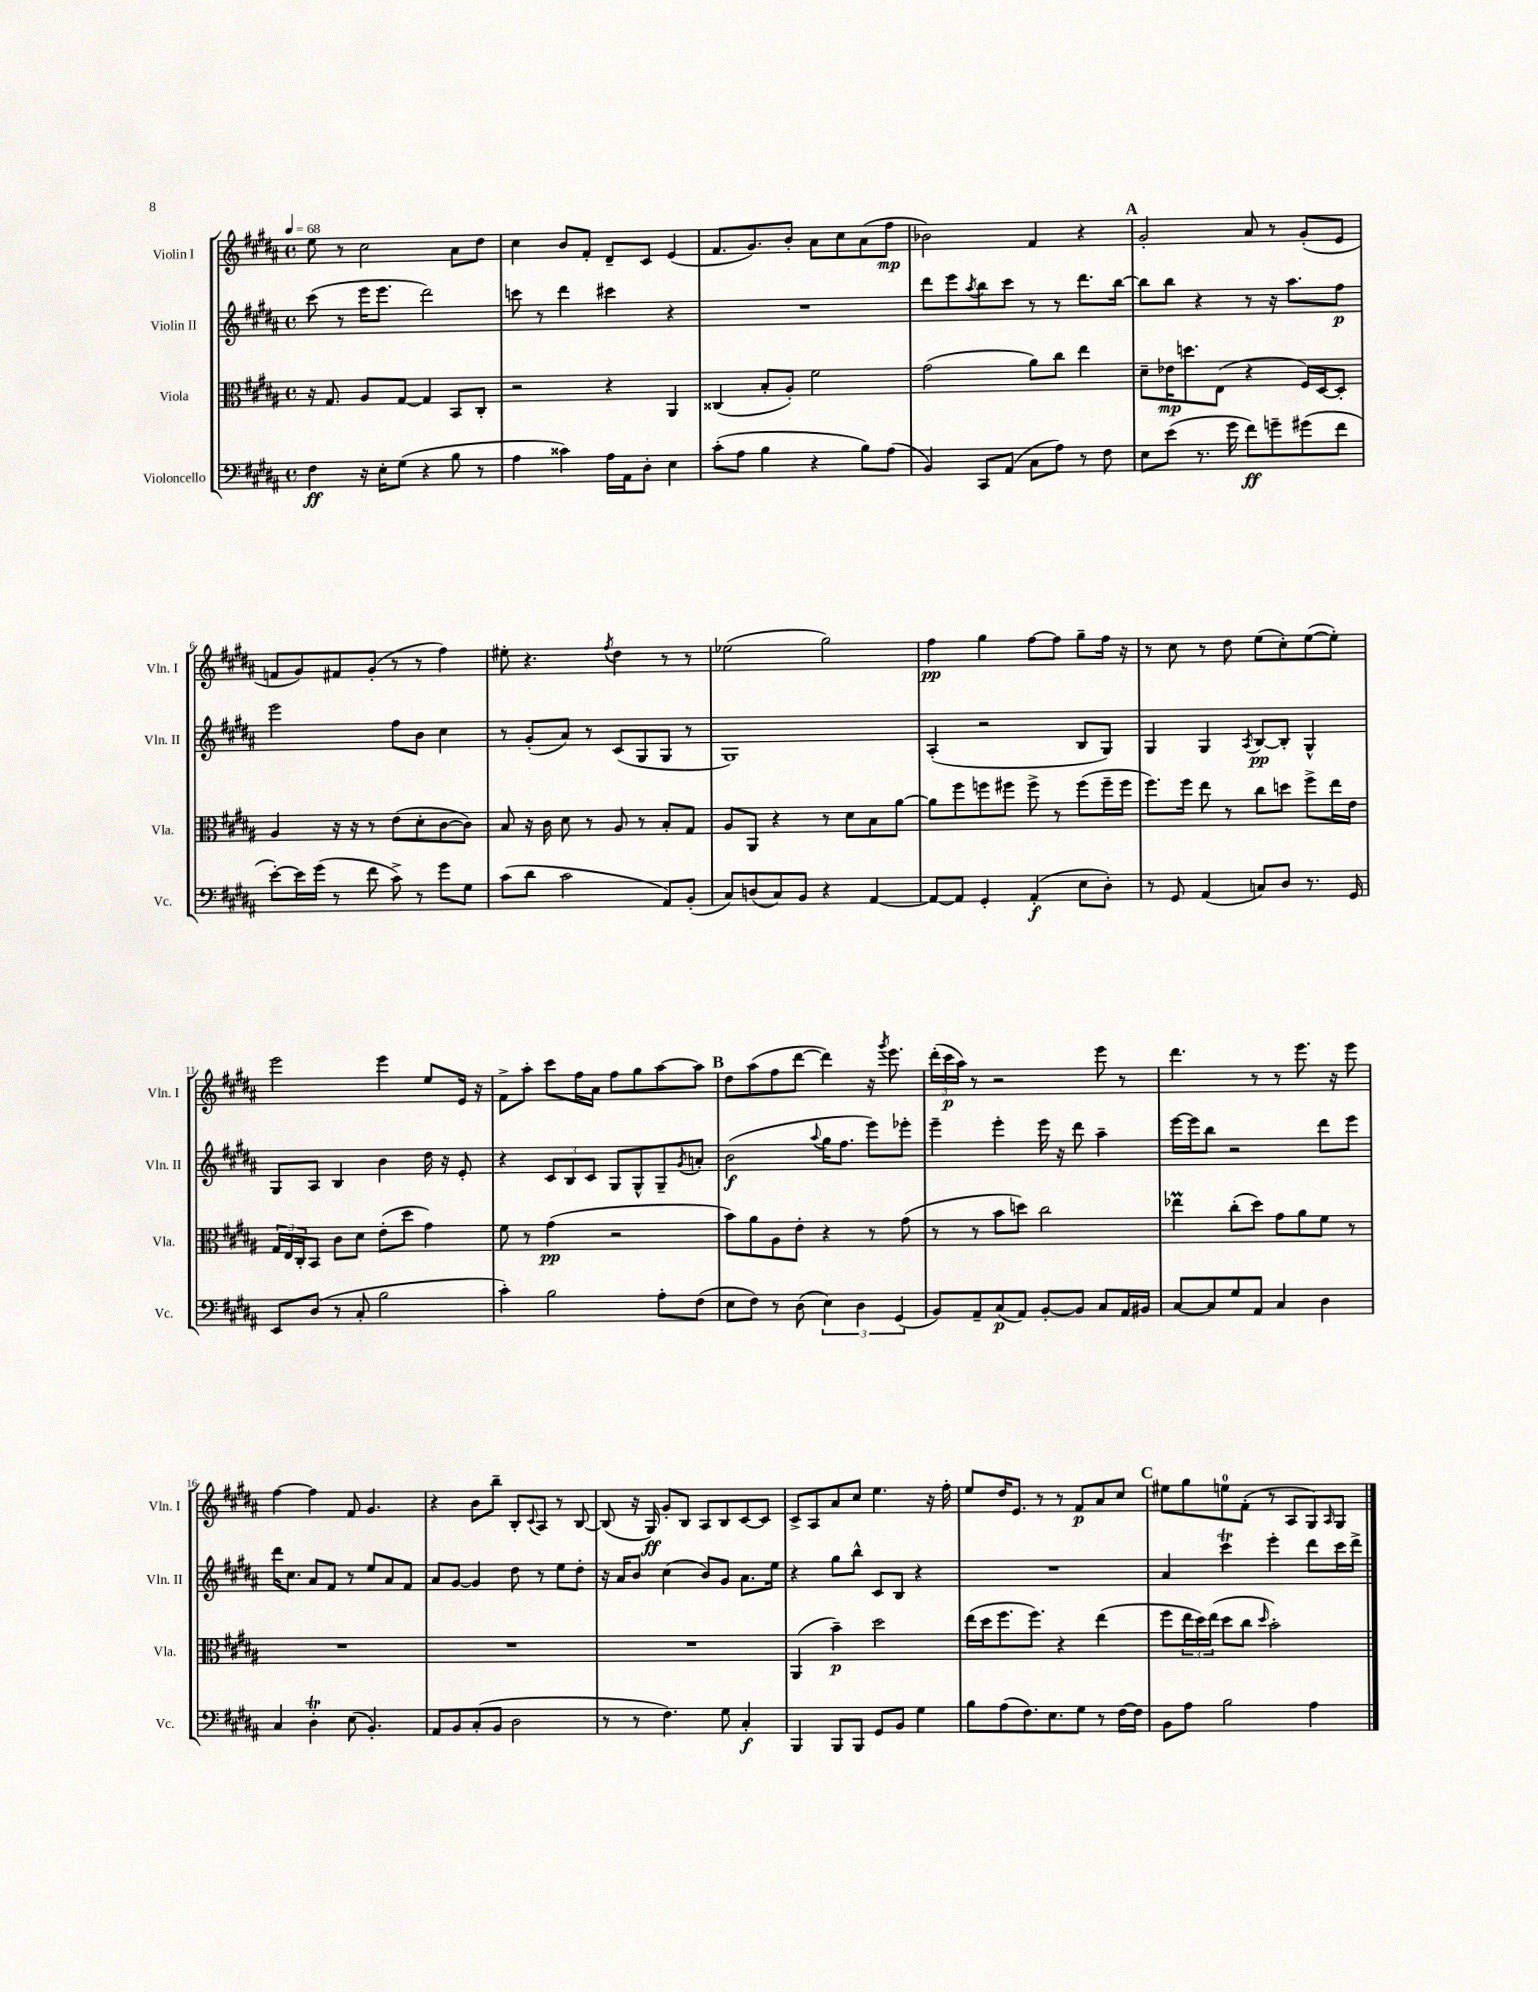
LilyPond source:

<<
\new StaffGroup <<
\new Staff = "s0" \with { instrumentName = "Violin I" shortInstrumentName = "Vln. I" } {
    \clef treble \key b \major \defaultTimeSignature \time 4/4 \tempo 4 = 68
    e''8 r8 cis''2 ais'8 dis''8 |
    cis''4 b'8 fis'8-. dis'8-- cis'8 e'4( |
    fis'8. gis'8.) b'8-. ais'8 cis''8 ais'8( fis''8\mp |
    bes'2) fis'4 r4 |
    \mark \markup { \bold "A" } gis'2-. ais'8 r8 gis'8-.( e'8 |
    f'8 gis'8) fis'8 gis'8-.( r8 r8 fis''4) |
    eis''8-. r4. \acciaccatura { fis''8 } dis''4 r8 r8 |
    ees''2( gis''2) |
    fis''4\pp gis''4 fis''8~ fis''8 gis''8-- fis''16 r16 |
    r8 cis''8 r8 dis''8 e''8( cis''8-.) e''8~( e''8-.) |
    e'''2 e'''4 e''8 e'16 r16 |
    fis'8-> ais''8-. cis'''8 fis''16 ais'16 fis''8 gis''8 ais''8~ ais''8 |
    \mark \markup { \bold "B" } dis''8 ais''8( fis''8 dis'''8~ dis'''4) r16 \acciaccatura { gis'''8 } e'''8. |
    \tuplet 3/2 { dis'''16-.( cis'''16\p ais''16) } r8 r2 e'''8 r8 |
    dis'''4. r8 r8 e'''8. r16 e'''8 |
    fis''4~ fis''4 fis'8 gis'4. |
    r4 b'8 b''8-- b8-. \appoggiatura { cis'8 } ais8 r8 b8~ |
    b8( r16 gis16\ff) gis'8-. b8 ais8 b8 cis'8~ cis'8 |
    cis'8-> ais8 ais'8 cis''8 e''4. r16 fis''16-. |
    e''8 dis''16 e'8. r8 r8 fis'8\p ais'8 cis''8 |
    \mark \markup { \bold "C" } eis''8 gis''8 e''8-0 fis'8-.( r8 ais8 gis8) \grace { ais16 } gis8 \bar "|." |
}
\new Staff = "s1" \with { instrumentName = "Violin II" shortInstrumentName = "Vln. II" } {
    \clef treble \key b \major \defaultTimeSignature \time 4/4
    cis'''8( r8 e'''16 e'''8. dis'''2) |
    c'''8 r8 dis'''4 cis'''4 r4 |
    R1 |
    dis'''8 e'''8 \acciaccatura { ais''8 } b''8 cis'''8 r8 r8 dis'''8. b''16~ |
    \mark \markup { \bold "A" } b''8 b''8 r4 r8 r16 ais''8. fis''8\p |
    e'''2 fis''8 b'8 cis''4 |
    r8 gis'8-.( ais'8) r8 cis'8( gis8 gis8 r8 |
    gis1) |
    ais4-.( r2 b8 gis8) |
    gis4 gis4 \acciaccatura { ais8 } b8~\pp b8-. gis4-^ |
    gis8 ais8 b4 b'4 dis''16 r16 e'8-. |
    r4 \tuplet 3/2 { cis'8 b8 cis'8 } gis8 gis8-^ gis8-- \acciaccatura { gis'8 } a'8-. |
    \mark \markup { \bold "B" } b'2\f( \appoggiatura { ais''8 } gis''16 fis''8. e'''8) ees'''8-. |
    e'''4-- e'''4-. e'''16 r16 dis'''8 ais''4-- |
    e'''16~ e'''16 b''8 r2 dis'''8 e'''8 |
    dis'''16 cis''8. ais'8 fis'8 r8 e''8 ais'8 fis'8 |
    ais'8 gis'8~ gis'4 dis''8 r8 e''8 dis''8-. |
    r16 ais'16 b'8 cis''4( b'8) gis'8 ais'8. e''16 |
    r4 gis''8 b''8-^ cis'8 b8 r4 |
    R1 |
    \mark \markup { \bold "C" } ais'4 cis'''4\trill e'''4-. dis'''8 cis'''16 dis'''16-> \bar "|." |
}
\new Staff = "s2" \with { instrumentName = "Viola" shortInstrumentName = "Vla." } {
    \clef alto \key b \major \defaultTimeSignature \time 4/4
    r16 gis8. ais8 gis8~ gis4 b,8 cis8-. |
    r2 r4 ais,4 |
    cisis4( b8-. ais8-.) fis'2 |
    gis'2( ais'8) cis''8 e''4 |
    \mark \markup { \bold "A" } dis'8-- ees'16\mp d''8. e8( r4 fis16) dis16~ dis8-. |
    ais4 r16 r16 r8 e'8( dis'8-. cis'8~ cis'8) |
    b8 r16 cis'16 dis'8 r8 ais8 r8 b8-. gis8 |
    ais8 ais,8 r4 r8 dis'8 b8 ais'8~ |
    ais'8 fis''8 f''8 fis''8 fis''8-> r8 fis''8( fis''16-- fis''16 |
    fis''8.) fis''16 e''8 r8 cis''8 d''8 fis''8-> e''16 e'16 |
    \tuplet 3/2 { gis16 e16 cis16-. } b,8 cis'8 dis'8 e'8-.( dis''8 gis'4) |
    fis'8 r8 gis'4\pp( r2 |
    \mark \markup { \bold "B" } b'8) ais'8 ais8 e'8-. r4 r8 gis'8( |
    r8 r8 b'8 d''8) cis''2 |
    ees''4\prall cis''8-.( dis''8) gis'8 ais'8 fis'8 r8 |
    R1 |
    R1 |
    R1 |
    ais,4( b'4--\p) dis''2 |
    e''16( dis''16 fis''8. fis''8.) r4 e''4( |
    \mark \markup { \bold "C" } fis''8 \tuplet 3/2 { e''16 dis''16) e''16( } dis''8 cis''8 \grace { dis''16 } b'2-.) \bar "|." |
}
\new Staff = "s3" \with { instrumentName = "Violoncello" shortInstrumentName = "Vc." } {
    \clef bass \key b \major \defaultTimeSignature \time 4/4
    fis4\ff r16 e16-. gis8( r4 b8 r8 |
    ais4 cisis'4) ais16 ais,16 dis8-. e4 |
    cis'8-.( ais8 b4 r4 b8) ais8( |
    b,4) cis,8 ais,8( cis8 ais8) r8 fis8 |
    \mark \markup { \bold "A" } e8 e'8( r8. gis'16 fis'8\ff) g'8-- gis'8( fis'8 |
    e'8~-.) e'16 gis'16( r8 fis'8 cis'8->) r8 gis'8 gis8 |
    cis'8( dis'8 cis'2 ais,8) b,8-.( |
    cis8) d8( cis8) b,8 r4 ais,4~ |
    ais,8~ ais,8 gis,4-. ais,4-.\f( e8 dis8-.) |
    r8 gis,8 ais,4( c8) dis8 r8. gis,16 |
    e,8 dis8( r8 cis8-. b2 |
    cis'4-.) b2 ais8-. fis8( |
    \mark \markup { \bold "B" } e8 fis8) r8 dis8( \tuplet 3/2 { e4) dis4 gis,4( } |
    b,8) ais,8-- cis8\p( ais,8) b,8~-. b,8 cis8 ais,16 bis,16 |
    cis8~ cis8 gis8 ais,8 cis4 dis4 |
    cis4 dis4-.\trill e8( b,4.-.) |
    ais,8 b,8 cis8-.( b,8 dis2 |
    r8 r8 fis4.) gis8 cis4-.\f |
    b,,4 b,,8 b,,8 gis,8 b,8 gis4 |
    b8 ais8( fis8.) e8. gis8 r8 fis16~ fis16 |
    \mark \markup { \bold "C" } b,8 ais8 b2 ais4 \bar "|." |
}
>>
>>
